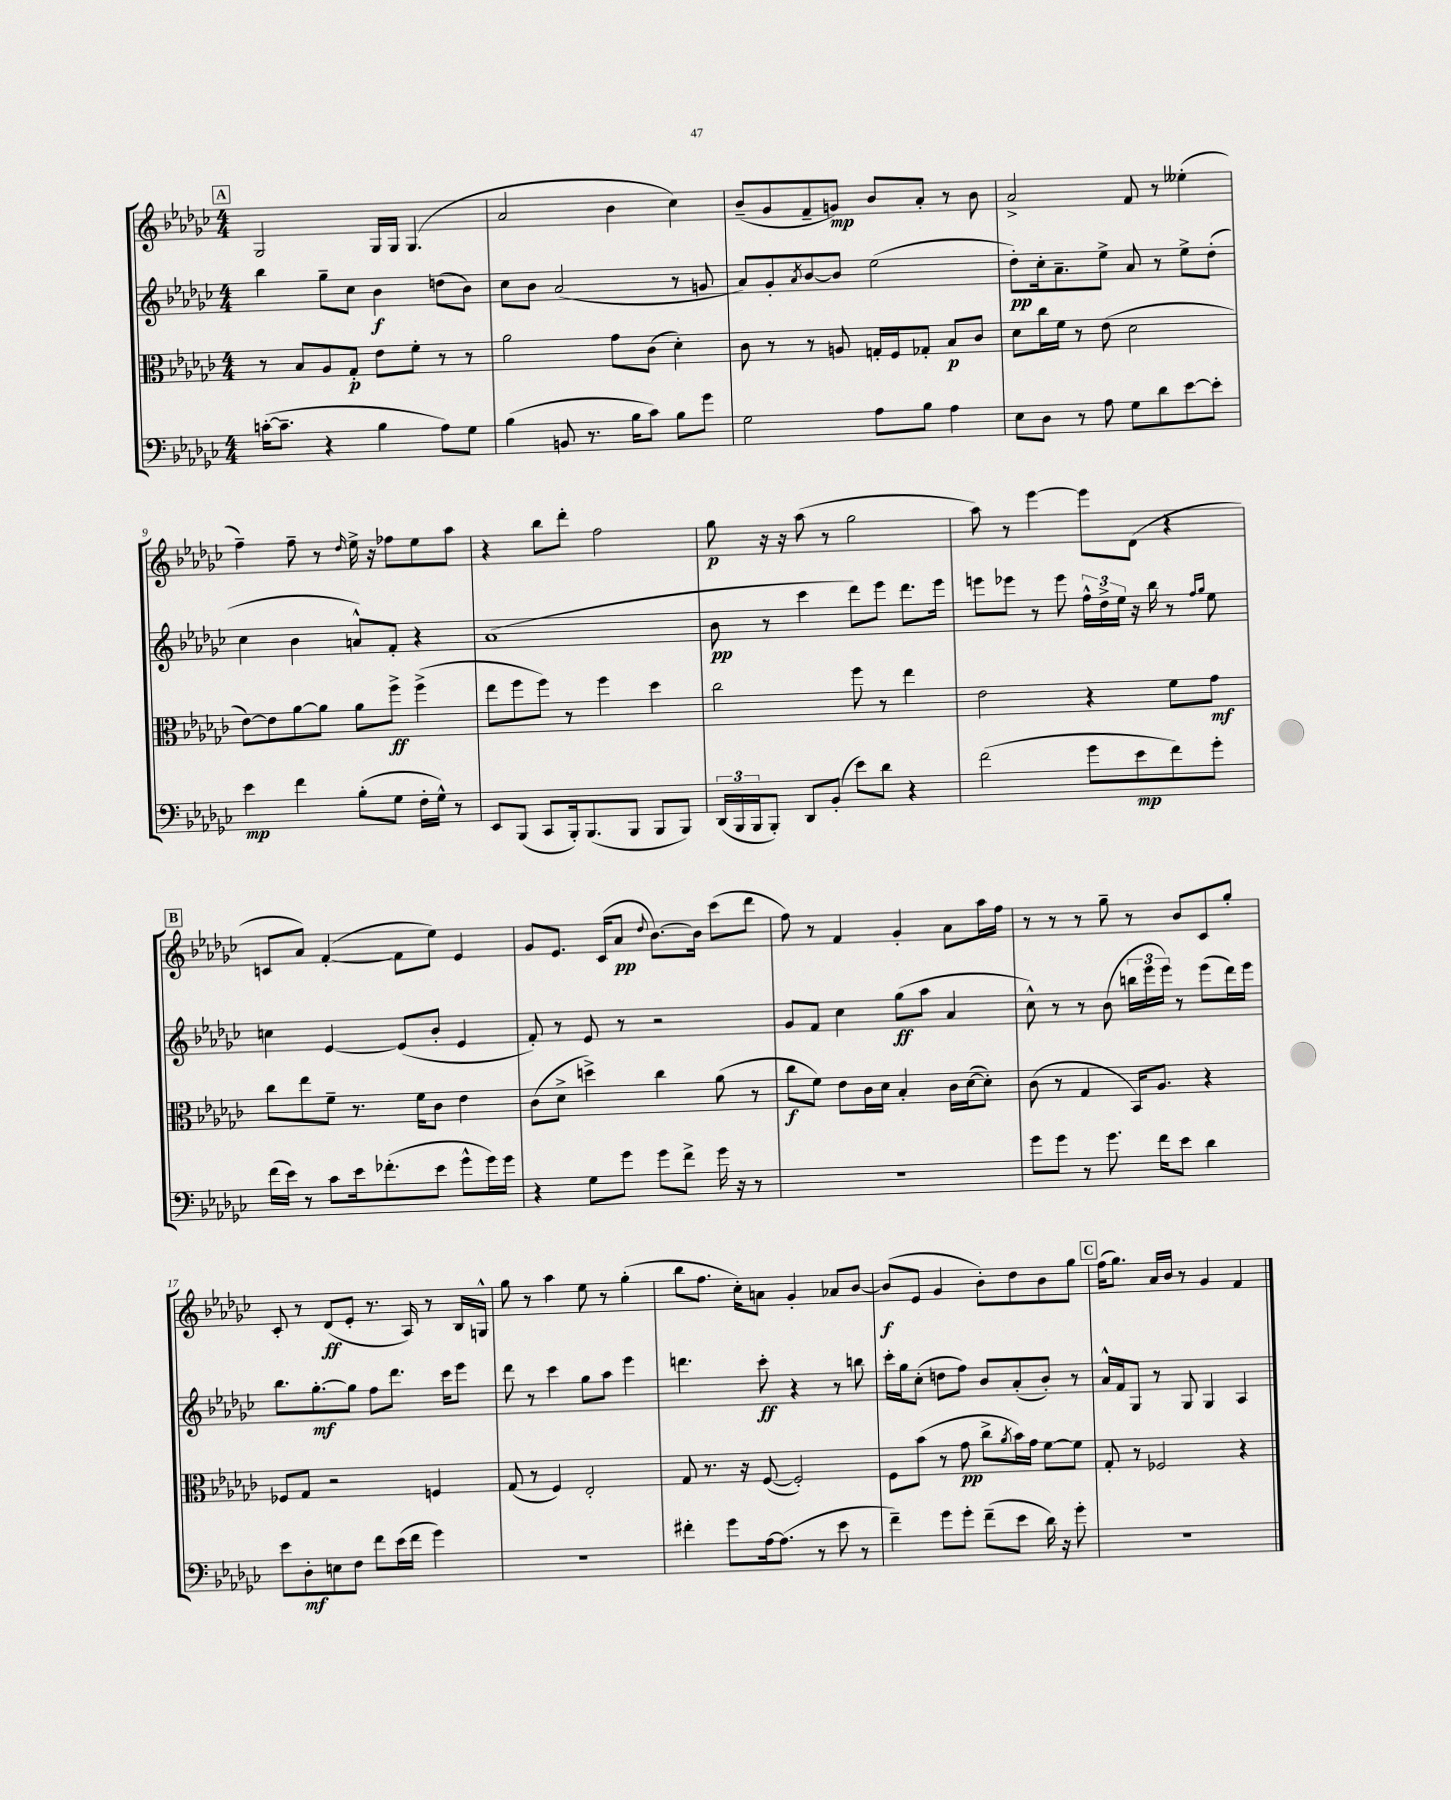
<<
\new StaffGroup <<
\new Staff = "s0" {
    \clef treble \key ges \major \numericTimeSignature \time 4/4
    \mark \markup { \box "A" } ges2 ges16 ges16 ges4.( |
    aes'2 bes'4 ces''4) |
    bes'8--( ges'8 f'8-- g'8\mp) bes'8 aes'8-. r8 bes'8 |
    aes'2-> f'8 r8 eeses''4-.( |
    f''4--) f''8-- r8 \grace { des''16 } ees''16-> r16 fes''8 ees''8 aes''8 |
    r4 bes''8 des'''8-. f''2 |
    ges''8\p r16 r16 aes''8( r8 ges''2 |
    aes''8) r8 ees'''4~ ees'''8 des'8( r4 |
    \mark \markup { \box "B" } c'8 aes'8) f'4~-.( f'8 ees''8) ees'4 |
    ges'8 ees'8. ces'16( aes'8\pp \appoggiatura { des''8 } bes'8.~) bes'16 ces'''8( des'''8 |
    f''8) r8 f'4 ges'4-. aes'8 aes''16 f''16 |
    r8 r8 r8 ges''8-- r8 bes'8 ces'8 ges''8-. |
    ces'8-. r8 des'8\ff( ees'8-. r8. aes16) r8 bes16 g16-^ |
    ges''8 r8 aes''4 ees''8 r8 ges''4-.( |
    bes''8 f''8. ces''16-.) a'8 ges'4-. aes'8 bes'8~ |
    bes'8\f( ees'8 ges'4 bes'8-.) des''8 bes'8 ges''8 |
    \mark \markup { \box "C" } f''16( ges''8.) aes'16 bes'16 r8 ges'4 f'4 \bar "|." |
}
\new Staff = "s1" {
    \clef treble \key ges \major \numericTimeSignature \time 4/4
    \mark \markup { \box "A" } bes''4 ges''8-- ces''8 bes'4\f d''8( bes'8) |
    ces''8 bes'8 aes'2( r8 g'8 |
    aes'8) ges'8-. \acciaccatura { aes'8 } bes'8~ bes'8 ees''2( |
    des''8-.\pp) ces''16-. aes'8.-- ees''8-> aes'8 r8 ees''8-> des''8-.( |
    ces''4 bes'4 a'8-^) f'8-. r4 |
    aes'1( |
    bes'8\pp r8 ces'''4 des'''8) ees'''8 des'''8. ees'''16 |
    e'''8 ees'''8 r8 ees'''8 \tuplet 3/2 { f''16-^ des''16-> ees''16 } r16 bes''16 r8 \grace { f''16 ges''16 } ees''8 |
    \mark \markup { \box "B" } c''4 ees'4~ ees'8( bes'8-. ees'4 |
    f'8-.) r8 ees'8 r8 r2 |
    ges'8 f'8 ces''4 ges''8\ff( aes''8 aes'4 |
    ces''8-^) r8 r8 bes'8( \tuplet 3/2 { b''16 ees'''16 ees'''16) } r8 ees'''8( des'''16) ees'''16 |
    bes''8. ges''8.~-.\mf ges''8 f''8 des'''8. ces'''16 ees'''8 |
    des'''8 r8 ces'''4 ges''8 aes''8 ees'''4 |
    d'''4. ces'''8-.\ff r4 r8 b''8 |
    ces'''16-. ges''16 ces''8-.( d''8 f''8) bes'8 aes'8-.( bes'8-.) r8 |
    \mark \markup { \box "C" } aes'16-^ f'16 ges8 r8 ges8 ges4 aes4 \bar "|." |
}
\new Staff = "s2" {
    \clef alto \key ges \major \numericTimeSignature \time 4/4
    \mark \markup { \box "A" } r8 bes8 aes8 ges8-.\p ees'8 f'8-. r8 r8 |
    aes'2 ges'8 ces'8( des'4-.) |
    ces'8 r8 r8 a8 g16-. f16 ges8-. bes8\p ces'8 |
    des'8 ces''16 f'16 r8 ees'8( des'2 |
    ees'8~) ees'8 aes'8~ aes'8 aes'8 f''8->\ff f''4->( |
    ees''8 f''8 f''8) r8 f''4 des''4 |
    ces''2 f''8 r8 ees''4 |
    ees'2 r4 f'8 ges'8\mf |
    \mark \markup { \box "B" } ces''8 ees''8 f'8-- r8. f'16 ces'8 ees'4 |
    ces'8( des'8-> d''4->) ces''4 aes'8( r8 |
    ces''8\f f'8) ees'8 ces'16 des'16 bes4-. ces'16 des'16~( des'8-.) |
    ces'8( r8 ges4 bes,16) aes8. r4 |
    fes8 ges8 r2 f4 |
    ges8( r8 f4) ees2-. |
    ges8 r8. r16 f8~( f2-.) |
    f8 bes'8( r8 ges'8\pp ces''8-> \acciaccatura { aes'8 } bes'16) ges'16 f'8~ f'8 |
    \mark \markup { \box "C" } ges8-. r8 fes2 r4 \bar "|." |
}
\new Staff = "s3" {
    \clef bass \key ges \major \numericTimeSignature \time 4/4
    \mark \markup { \box "A" } c'16~-.( c'8.-- r4 bes4 aes8) ges8 |
    bes4( b,8 r8. bes16 ces'8) bes8 ges'8 |
    ges2 aes8 bes8 aes4 |
    ees8 des8 r8 aes8 ges8 des'8 ees'8~ ees'8-. |
    ees'4\mp f'4 bes8-.( ges8 f16-. ges16-^) r8 |
    ees,8 bes,,8( ces,8 bes,,16-.) bes,,8.( bes,,8 bes,,8 bes,,8) |
    \tuplet 3/2 { des,16( bes,,16 bes,,16 } bes,,8-.) des,8 bes,8-.( ees'8) des'8 r4 |
    f'2( ges'8 ees'8\mp f'8) ges'8-. |
    \mark \markup { \box "B" } f'16( ees'16) r8 ces'8 ees'16 fes'8.-.( ees'8 ges'8-^ ges'16) ges'16 |
    r4 ges8 ges'8 ges'8 f'8-> ges'16 r16 r8 |
    R1 |
    ges'8 ges'8 r8 ges'8. f'16 ees'8 des'4 |
    ees'8 des8-.\mf e8 f8 f'8 ees'16( f'16 ges'4) |
    r1 |
    fis'4-. ges'8 aes16~ aes8.( r8 ees'8 r8 |
    f'4--) ges'8 ges'8-. f'8--( ees'8 des'16) r16 ges'8-. |
    \mark \markup { \box "C" } r1 \bar "|." |
}
>>
>>
\layout { \context { \Score currentBarNumber = #5 } }
